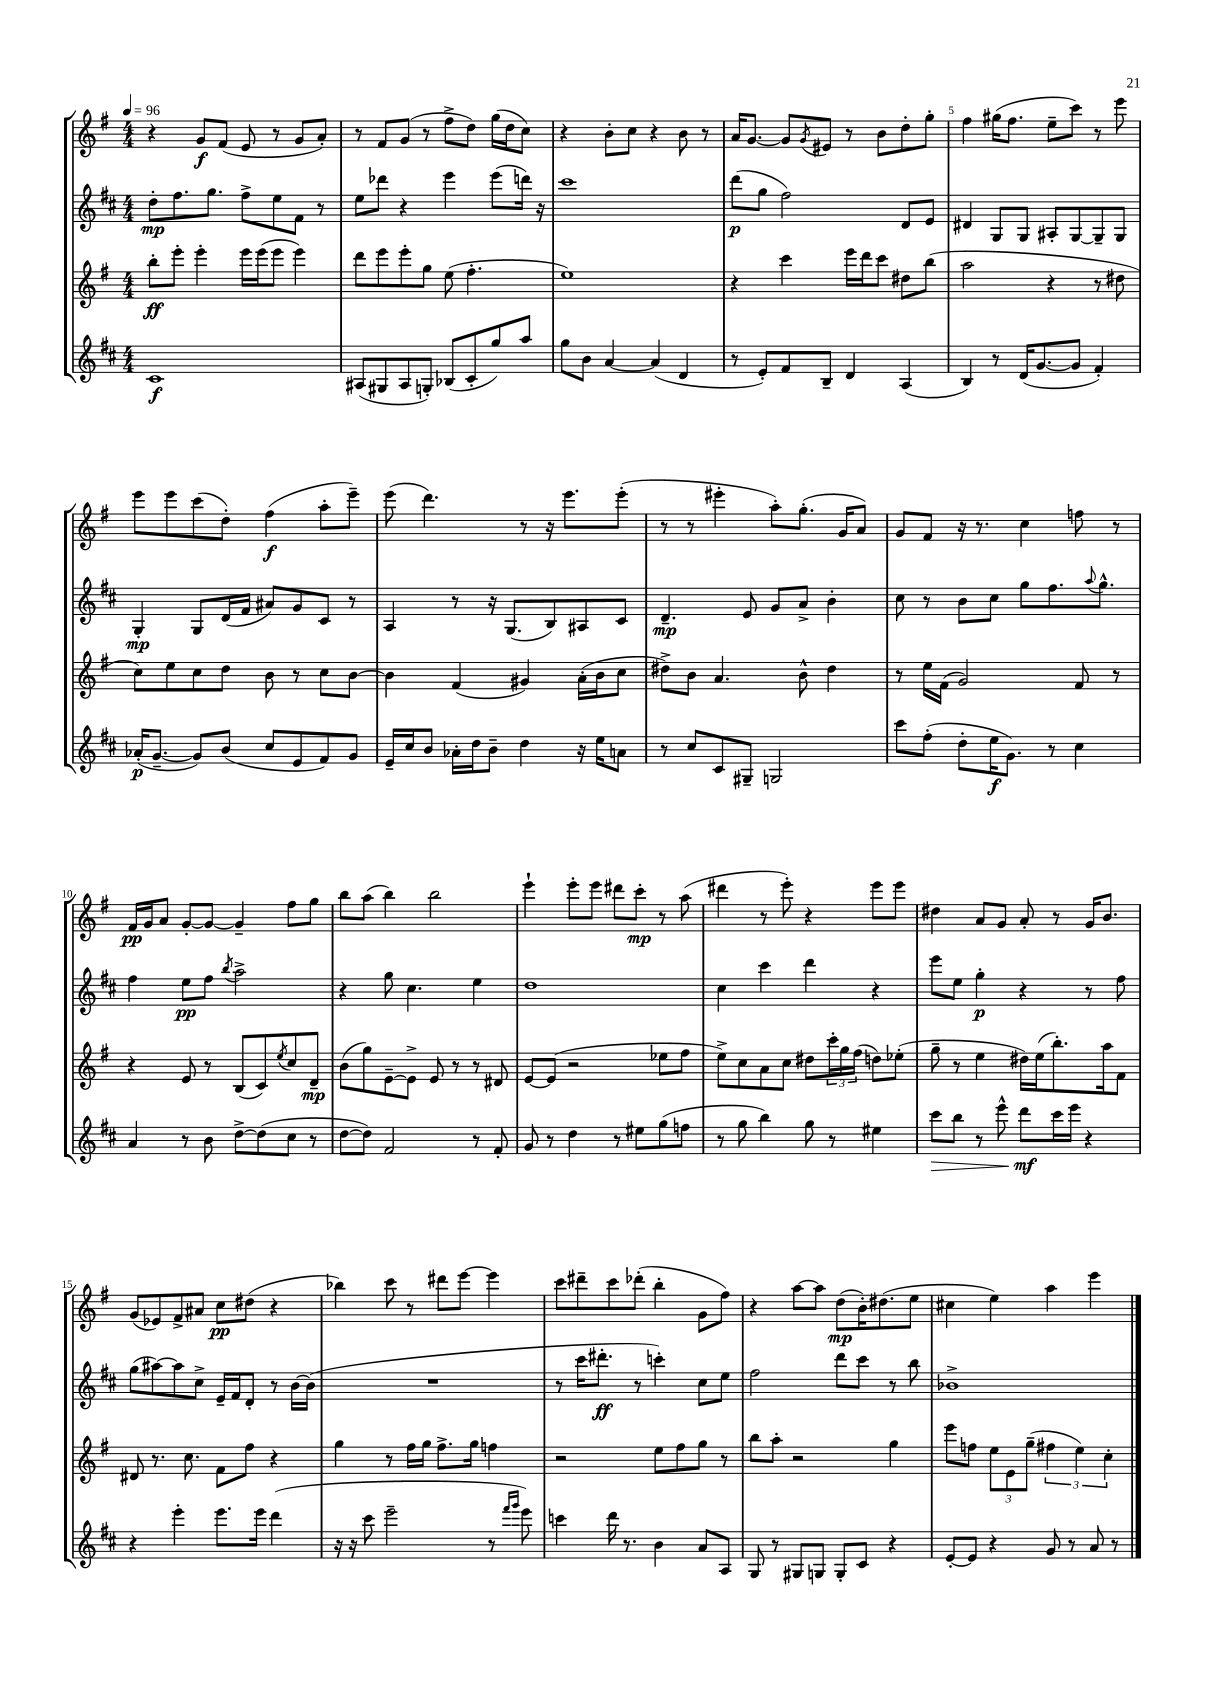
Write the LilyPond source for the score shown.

<<
\new StaffGroup <<
\new Staff = "s0" {
    \clef treble \key g \major \numericTimeSignature \time 4/4 \tempo 4 = 96
    r4 g'8\f fis'8( e'8 r8 g'8 a'8-.) |
    r8 fis'8 g'8( r8 fis''8-> d''8) g''16( d''16 c''8) |
    r4 b'8-. c''8 r4 b'8 r8 |
    a'16 g'8.~ g'8 \acciaccatura { g'8 } eis'8 r8 b'8 d''8-. g''8-. |
    fis''4 gis''16( fis''8. e''8-- c'''8) r8 e'''8 |
    e'''8 e'''8 c'''8( d''8-.) fis''4\f( a''8-. e'''8--) |
    e'''8( d'''4.) r8 r16 e'''8. e'''8-.( |
    r8 r8 eis'''4-. a''8-.) g''8.-.( g'16 a'8) |
    g'8 fis'8 r16 r8. c''4 f''8 r8 |
    fis'16\pp g'16 a'8 g'8~-. g'8~ g'4-- fis''8 g''8 |
    b''8 a''8( b''4) b''2 |
    e'''4-! e'''8-. e'''8 dis'''8 c'''8-.\mp r8 a''8( |
    dis'''4 r8 e'''8-.) r4 e'''8 e'''8 |
    dis''4 a'8 g'8 a'8-. r8 g'16 b'8. |
    g'8( ees'8) fis'8-> ais'8 c''8\pp dis''8( r4 |
    bes''4) c'''8 r8 dis'''8 e'''8~ e'''4 |
    c'''8 dis'''8-- c'''8 des'''8-.( b''4-. g'8 fis''8) |
    r4 a''8~ a''8 d''8\mp( b'16-.) dis''8.( e''8 |
    cis''4 e''4) a''4 e'''4 \bar "|." |
}
\new Staff = "s1" {
    \clef treble \key d \major \numericTimeSignature \time 4/4
    d''8-.\mp fis''8. g''8. fis''8-> e''8 fis'8 r8 |
    e''8 des'''8 r4 e'''4 e'''8( d'''16) r16 |
    cis'''1 |
    d'''8\p( g''8 fis''2) d'8 e'8 |
    dis'4 g8 g8 ais8-. g8~ g8-- g8 |
    g4-.\mp g8 d'16( fis'16 ais'8) g'8 cis'8 r8 |
    a4 r8 r16 g8.( b8) ais8 cis'8 |
    d'4.--\mp e'8 g'8 a'8-> b'4-. |
    cis''8 r8 b'8 cis''8 g''8 fis''8. \appoggiatura { a''8 } g''8.-^ |
    fis''4 e''8\pp fis''8 \acciaccatura { b''8 } a''2-> |
    r4 g''8 cis''4. e''4 |
    d''1 |
    cis''4 cis'''4 d'''4 r4 |
    e'''8 e''8 g''4-.\p r4 r8 fis''8 |
    g''8( ais''8~) ais''8 cis''8-> e'16-- fis'16 d'8-. r8 b'16~ b'16( |
    R1 |
    r8 cis'''16 dis'''8.-.\ff r8 c'''4-.) cis''8 e''8 |
    fis''2 d'''8 cis'''8 r8 b''8 |
    bes'1-> \bar "|." |
}
\new Staff = "s2" {
    \clef treble \key g \major \numericTimeSignature \time 4/4
    b''8-.\ff e'''8-. e'''4-. e'''16 e'''16( e'''8 e'''4) |
    d'''8 e'''8 e'''8-. g''8 e''8( fis''4.-. |
    e''1) |
    r4 c'''4 e'''16 d'''16 c'''8 dis''8 b''8( |
    a''2 r4 r8 dis''8 |
    c''8) e''8 c''8 d''8 b'8 r8 c''8 b'8~ |
    b'4 fis'4( gis'4) a'16-.( b'16 c''8 |
    dis''8->) b'8 a'4. b'8-^ dis''4 |
    r8 e''16 fis'16( g'2) fis'8 r8 |
    r4 e'8 r8 b8( c'8) \acciaccatura { e''8 } c''8 d'8--\mp |
    b'8( g''8) e'8~-- e'8-> e'8 r8 r8 dis'8 |
    e'8~ e'8( r2 ees''8 fis''8 |
    e''8->) c''8 a'8 c''8 dis''8 \tuplet 3/2 { c'''16-. g''16 fis''16( } d''8) ees''8-.( |
    g''8-- r8 e''4 dis''16) e''16( b''8.-.) a''16 fis'8 |
    dis'8 r8. c''8. fis'8 fis''8 r4 |
    g''4 r8 fis''16 g''16 fis''8.-> g''16 f''4 |
    r2 e''8 fis''8 g''8 r8 |
    b''8 a''8-. r2 g''4 |
    e'''8 f''8 \tuplet 3/2 { e''8 e'8 g''8--( } \tuplet 3/2 { fis''4 e''4) c''4-. } \bar "|." |
}
\new Staff = "s3" {
    \clef treble \key d \major \numericTimeSignature \time 4/4
    cis'1\f |
    ais8( gis8 ais8 g8-.) bes8( cis'8-. g''8) a''8 |
    g''8 b'8 a'4~ a'4( d'4 |
    r8 e'8-.) fis'8 b8-- d'4 a4( |
    b4) r8 d'16( g'8.~ g'8 fis'4-.) |
    aes'16-.\p( g'8.~-- g'8) b'8( cis''8 e'8 fis'8) g'8 |
    e'16-- cis''16 b'8 aes'16-. d''16 b'8-- d''4 r16 e''16 a'8 |
    r8 cis''8 cis'8 gis8-- g2 |
    cis'''8 fis''8-.( d''8-. e''16\f g'8.) r8 cis''4 |
    a'4 r8 b'8 d''8~-> d''8( cis''8 r8 |
    d''8~ d''8) fis'2 r8 fis'8-. |
    g'8 r8 d''4 r8 eis''8 g''8( f''8 |
    r8 g''8 b''4) g''8 r8 eis''4 |
    cis'''8\> b''8 r8 e'''8-^ d'''8\mf\! cis'''16 e'''16 r4 |
    r4 e'''4-. e'''8. e'''16 d'''4( |
    r16 r16 cis'''8 e'''2-- r8 \grace { fis'''16 g'''16 } e'''8) |
    c'''4 d'''16 r8. b'4 a'8 a8 |
    g8 r8 gis8 g8 g8-. cis'8 r4 |
    e'8~-. e'8 r4 g'8 r8 a'8 r8 \bar "|." |
}
>>
>>
\layout { \context { \Score \override BarNumber.break-visibility = ##(#f #t #t) barNumberVisibility = #(every-nth-bar-number-visible 5) } }
